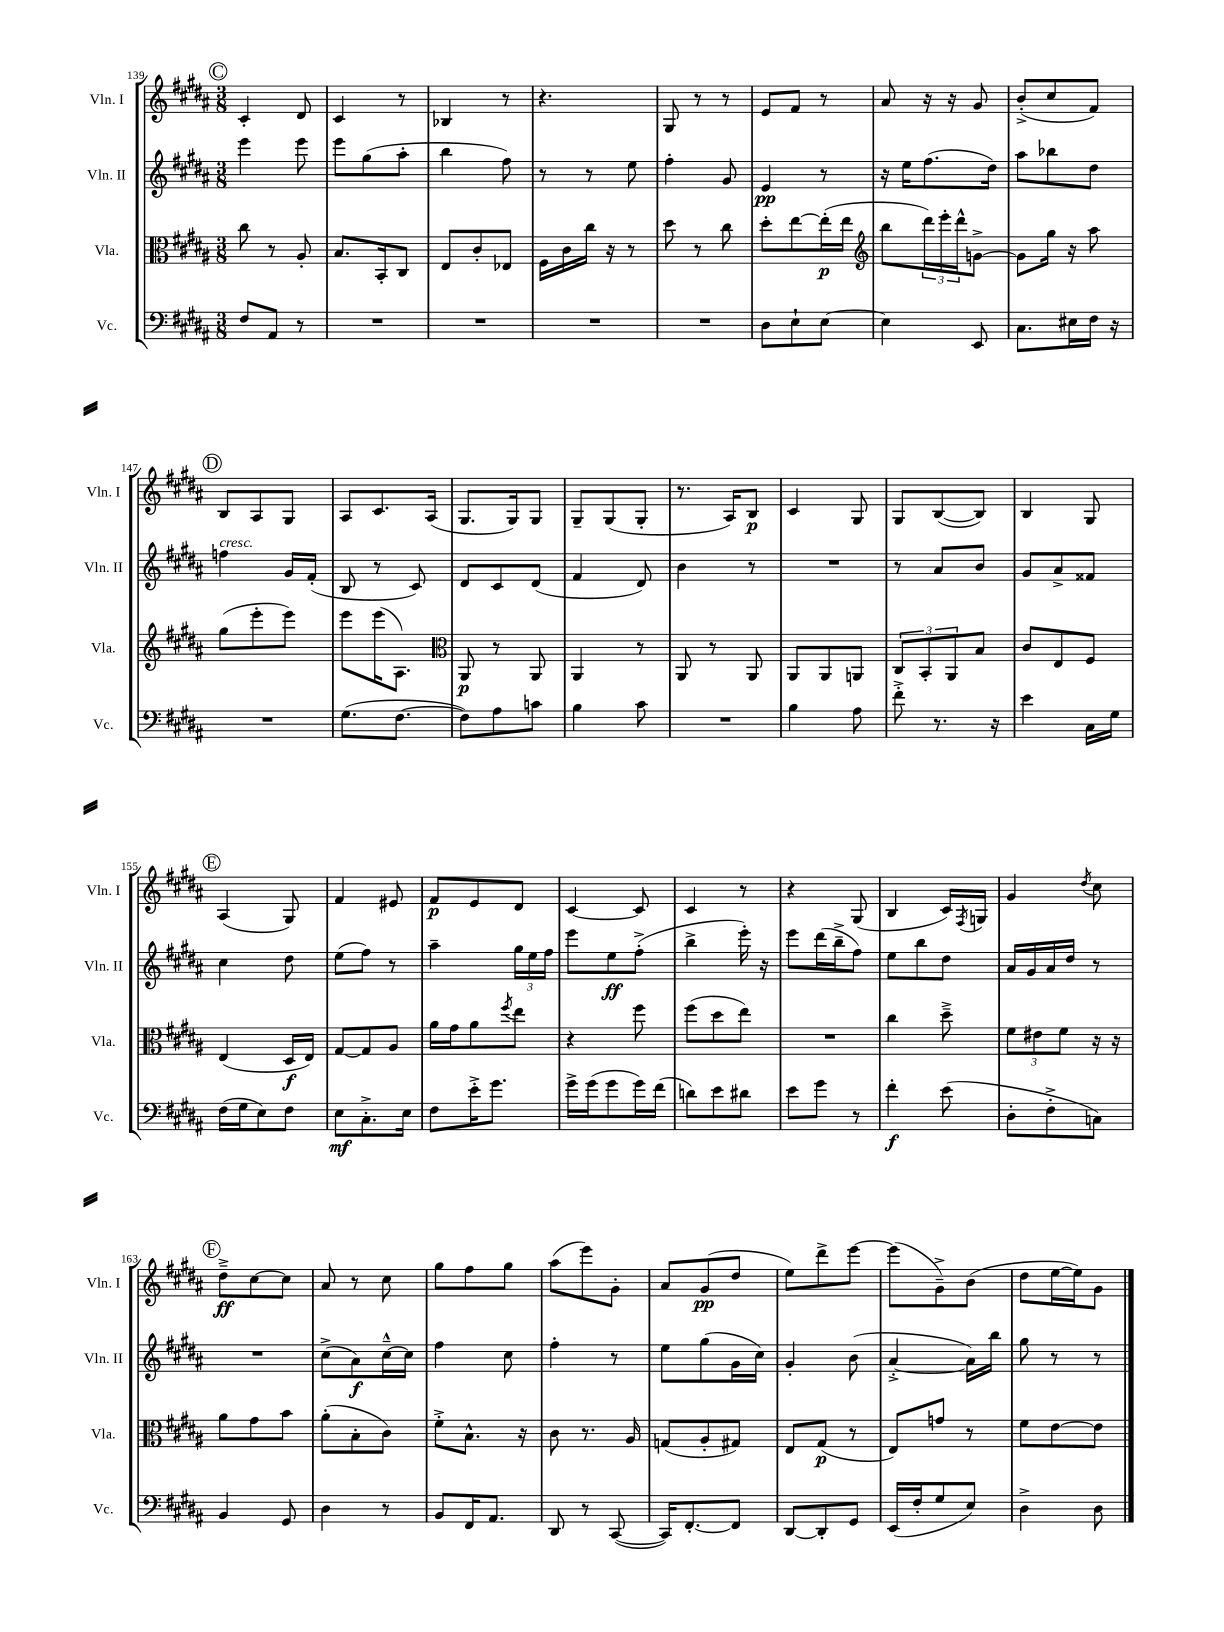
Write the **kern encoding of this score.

**kern	**kern	**kern	**kern
*staff4	*staff3	*staff2	*staff1
*clefF4	*clefC3	*clefG2	*clefG2
*k[f#c#g#d#a#]	*k[f#c#g#d#a#]	*k[f#c#g#d#a#]	*k[f#c#g#d#a#]
*M3/8	*M3/8	*M3/8	*M3/8
8F#	8cc#	4eee	4c#'
8AA#	8r	.	.
8r	8A#'	8eee	8d#
=	=	=	=
4.r	8.B	8eee	4c#
.	.	(8gg#	.
.	16BB'	.	.
.	8C#	8aa#'	8r
=	=	=	=
4.r	8E	4bb	4B-
.	8c#'	.	.
.	8E-	8ff#)	8r
=	=	=	=
4.r	16F#	8r	4.r
.	16c#	.	.
.	16cc#	8r	.
.	16r	.	.
.	8r	8ee	.
=	=	=	=
4.r	8dd#	4ff#'	8G#
.	8r	.	8r
.	8cc#	8g#	8r
=	=	=	=
8D#	8dd#'	4e	8e
8E`	[8ee	.	8f#
[8E	(16ee']	8r	8r
.	16ee	.	.
=	=	=	=
*	*clefG2	*	*
4E]	8bb	16r	8a#
.	.	16ee	.
.	24ddd#)	(8.ff#	16r
.	24eee'	.	.
.	.	.	16r
.	24ddd#^^	.	.
8EE	[8g^	.	8g#
.	.	16dd#)	.
=	=	=	=
8.C#	8g]	8aa#	(8b'^
.	16gg#	8bb-	8cc#
16E#	16r	.	.
16F#	8aa#	8dd#	8f#)
16r	.	.	.
=	=	=	=
4.r	(8gg#	4ff	8B
.	8eee'	.	8A#
.	8eee)	16g#	8G#
.	.	(16f#'	.
=	=	=	=
(8.G#	8eee	8B	8A#
.	(16eee	8r	8.c#
[8.F#	8.A#)	.	.
.	.	8c#)	.
.	.	.	(16A#
=	=	=	=
*	*clefC3	*	*
8F#])	8AA#	8d#	8.G#
8A#	8r	8c#	.
.	.	.	16G#)
8c	8AA#	(8d#	8G#
=	=	=	=
4B	4AA#	4f#	8G#~
.	.	.	(8G#
8c#	8r	8d#)	8G#'
=	=	=	=
4.r	8AA#	4b	8.r
.	8r	.	.
.	.	.	16A#)
.	8AA#	8r	8B
=	=	=	=
4B	8AA#	4.r	4c#
.	8AA#	.	.
8A#	8AA	.	8G#
=	=	=	=
8f#'^	12C#	8r	8G#
.	12BB'	.	.
8.r	.	8a#	([8B
.	12AA#	.	.
.	8B	8b	8B])
16r	.	.	.
=	=	=	=
4e	8c#	8g#	4B
.	8E	8a#^	.
16C#	8F#	8f##	8G#
16G#	.	.	.
=	=	=	=
(16F#	(4E	4cc#	(4A#
16G#	.	.	.
8E)	.	.	.
8F#	16D#	8dd#	8G#)
.	16E)	.	.
=	=	=	=
8E	[8G#	(8ee	4f#
8.C#'^	8G#]	8ff#)	.
.	8A#	8r	8e#
16E	.	.	.
=	=	=	=
8F#	16a#	4aa#~	8f#
.	16g#	.	.
16e'^	8a#	.	8e
8.g#	.	.	.
.	8qff#	.	.
.	8ee	24gg#	8d#
.	.	24ee	.
.	.	24ff#	.
=	=	=	=
16g#^	4r	8eee	[4c#
(16g#	.	.	.
8g#	.	8ee	.
16g#)	8ff#	(8ff#'^	8c#]
(16f#	.	.	.
=	=	=	=
8d)	(8ff#	4bb^	4c#
8e	8dd#	.	.
8d#	8ee)	16eee')	8r
.	.	16r	.
=	=	=	=
8e	4.r	8eee	4r
8g#	.	(16ddd#	.
.	.	16bb~^	.
8r	.	8ff#)	(8G#
=	=	=	=
4f#'	4cc#	8ee	4B
.	.	8bb	.
(8e	8dd#~^	8dd#	16c#)
.	.	.	8qF#
.	.	.	16G
=	=	=	=
8D#'	12f#	16a#	4g#
.	.	16g#	.
.	12e#	.	.
8F#'^	.	16a#	.
.	12f#	.	.
.	.	16dd#	.
.	.	.	8qdd#
8C)	16r	8r	8cc#
.	16r	.	.
=	=	=	=
4BB	8a#	4.r	8dd#~^
.	8g#	.	[8cc#
8GG#	8b	.	8cc#]
=	=	=	=
4D#	(8a#'	(8cc#^	8a#
.	8B'	8a#)	8r
8r	8c#)	[16cc#~^^	8cc#
.	.	16cc#]	.
=	=	=	=
8BB	8f#'^	4ff#	8gg#
16FF#	8.B^^	.	8ff#
8.AA#	.	.	.
.	.	8cc#	8gg#
.	16r	.	.
=	=	=	=
8DD#	8c#	4ff#'	(8aa#
8r	8.r	.	8eee)
([8CC#	.	8r	8g#'
.	16A#	.	.
=	=	=	=
16CC#])	(8G	8ee	8a#
[8.FF#'	.	.	.
.	8A#'	(8gg#	(8g#
8FF#]	8G#)	16g#	8dd#
.	.	16cc#)	.
=	=	=	=
[8DD#	8E	4g#'	8ee)
8DD#']	(8G#	.	8ddd#^
8GG#	8r	(8b	[8eee
=	=	=	=
(16EE	8E)	[4a#'^	(8eee]
16F#'	.	.	.
8G#	8g	.	8g#~^)
8E)	8r	16a#])	(8b
.	.	16bb	.
=	=	=	=
4D#^	8f#	8gg#	8dd#
.	[8e	8r	[16ee
.	.	.	16ee])
8D#	8e]	8r	8g#
==	==	==	==
*-	*-	*-	*-
